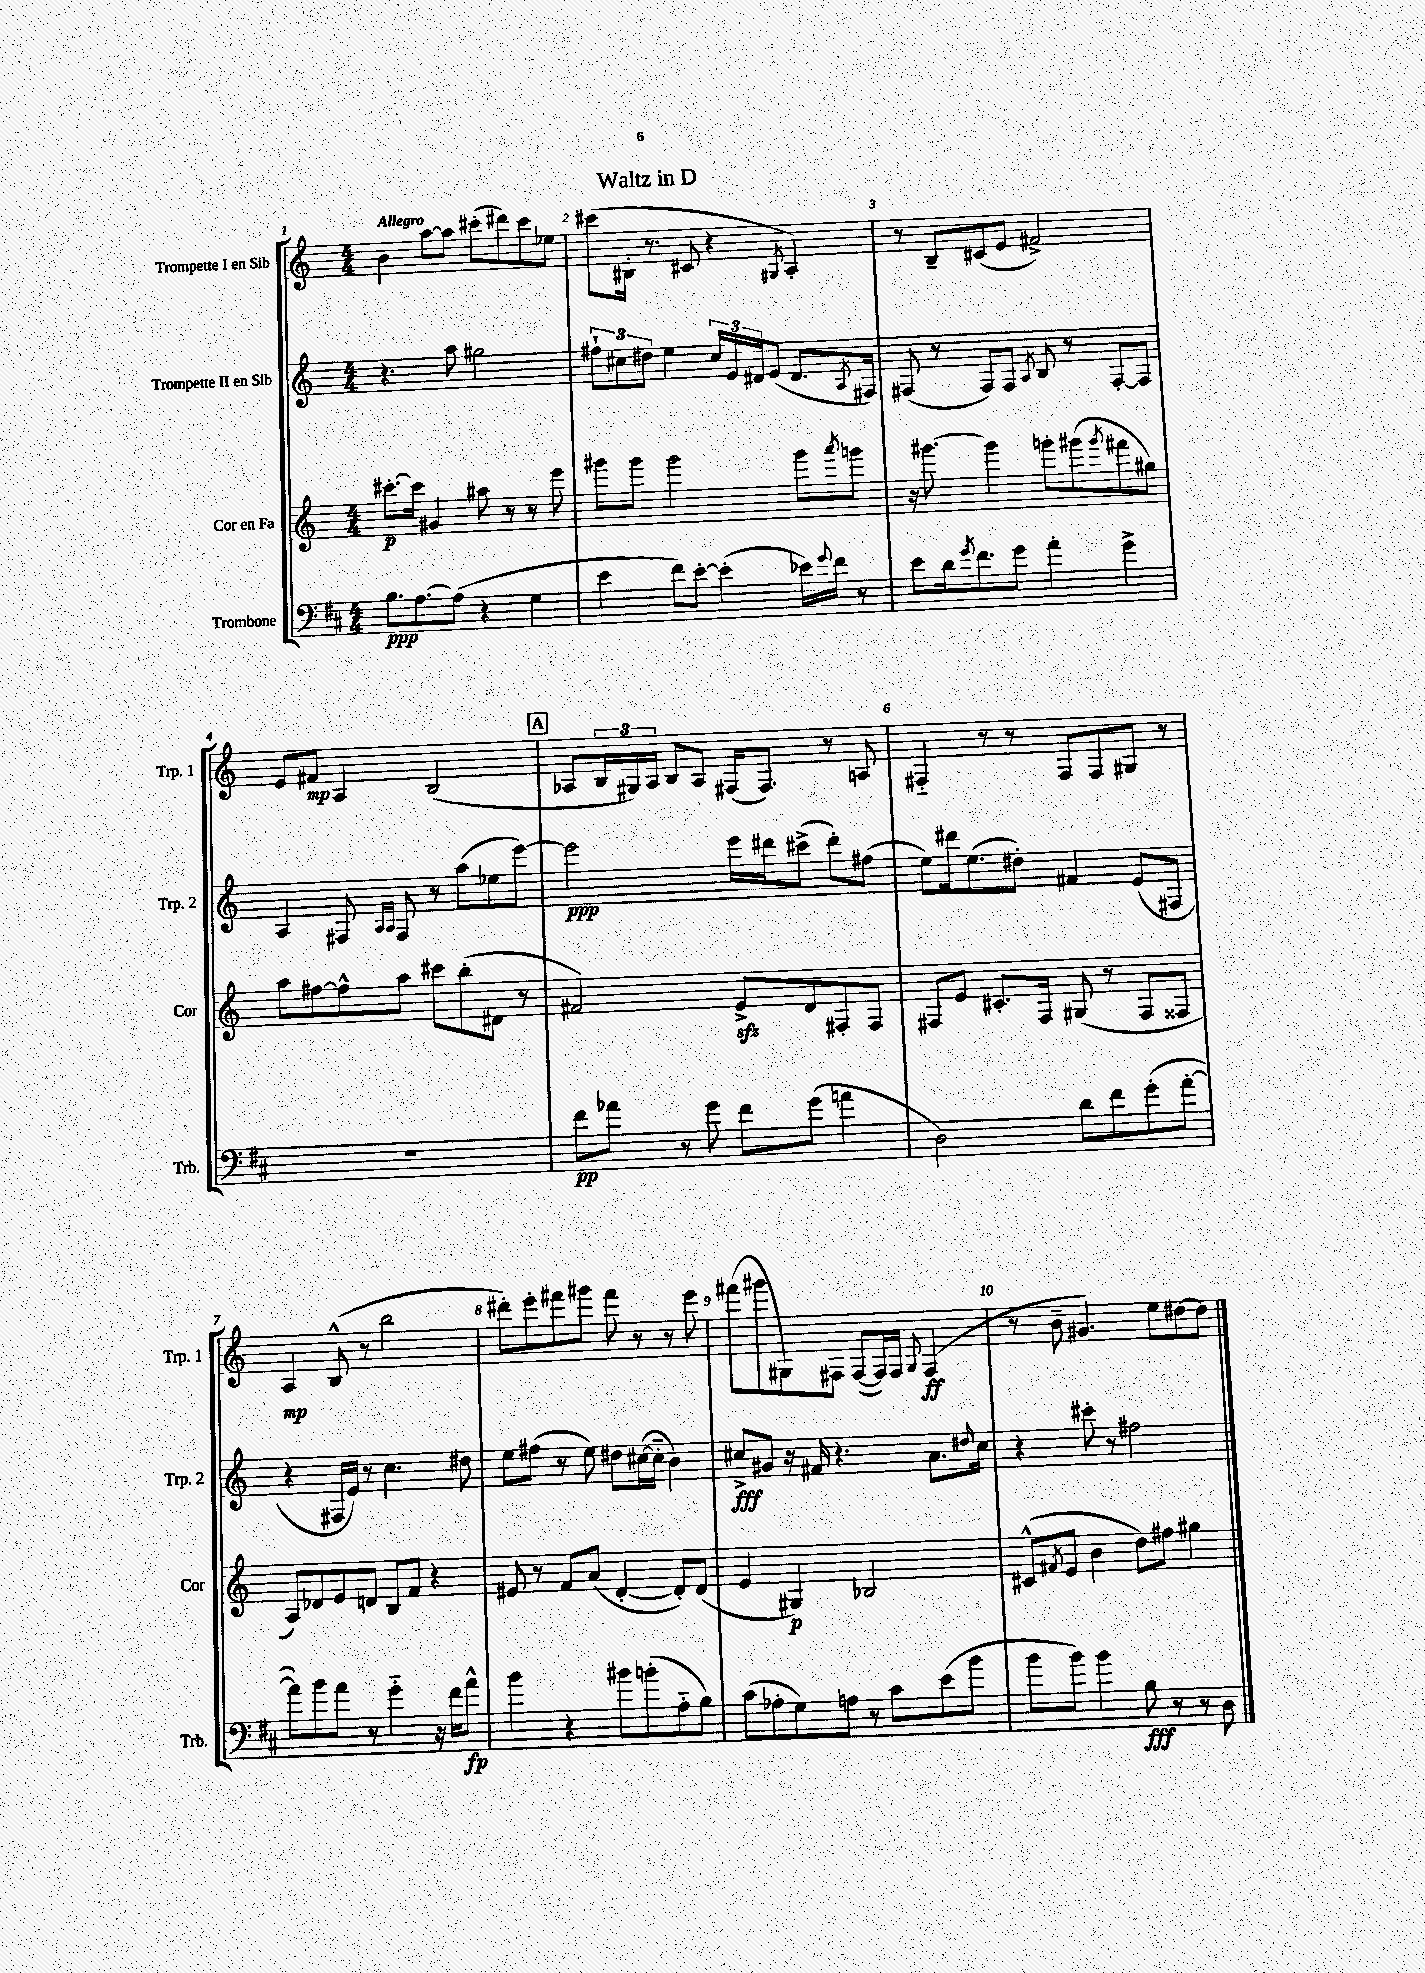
\header { title = "Waltz in D" }
<<
\new StaffGroup <<
\new Staff = "s0" \with { instrumentName = "Trompette I en Sib" shortInstrumentName = "Trp. 1" } {
    \clef treble \key c \major \numericTimeSignature \time 4/4 \tempo "Allegro"
    b'4 a''8~ a''8 cis'''8-.( dis'''8) cis'''8 ees''8 |
    cis'''8( bis16-. r8. cis'8 r4 \acciaccatura { gis8 } a4-.) |
    r8 b8-- cis'8( e'8 fis'2->) |
    e'8 fis'8\mp a4 b2( |
    \mark \markup { \box "A" } aes8 \tuplet 3/2 { b16 gis16) aes16 } b8 aes8 fis16( fis8.) r8 a8 |
    fis4-_ r8 r8 fis8 fis8 gis8 r8 |
    a4\mp b8-^( r8 b''2 |
    dis'''8-.) e'''8-. fis'''8 gis'''8 fis'''8 r8 r8 e'''8 |
    fis'''8( gis'''8 gis8) fis8 fis8~( fis16) fis16 \appoggiatura { gis8 } fis4\ff( |
    r8 b'8-- gis'4.) e''8 dis''8~ dis''8 \bar "|." |
}
\new Staff = "s1" \with { instrumentName = "Trompette II en Sib" shortInstrumentName = "Trp. 2" } {
    \clef treble \key c \major \numericTimeSignature \time 4/4
    r4. a''8 gis''2 |
    \tuplet 3/2 { fis''8-! cis''8 dis''8 } e''4 \tuplet 3/2 { cis''16 e'16 dis'16 } e'8( dis'8. \acciaccatura { a8 } fis16) |
    fis8( r8 fis8) fis8 \acciaccatura { a8 } b8 r8 fis8~-. fis8 |
    a4 fis8 \grace { a16 a16 } fis8 r8 a''8( ees''8 e'''8~) |
    \mark \markup { \box "A" } e'''2\ppp e'''16 dis'''16 cis'''8->( dis'''8-.) fis''8( |
    e''8) dis'''16 e''8.( dis''8-.) fis'4 e'8( fis8 |
    r4 fis16 e'16) r8 c''4. dis''8 |
    e''8 fis''8( r8 e''8) dis''8 cis''16~( cis''16-_ b'4) |
    cis''8->\fff gis'8 r16 fis'16 r4. a'8. \grace { dis''16 } cis''16 |
    r4 cis'''8-. r8 fis''2 \bar "|." |
}
\new Staff = "s2" \with { instrumentName = "Cor en Fa" shortInstrumentName = "Cor" } {
    \clef treble \key c \major \numericTimeSignature \time 4/4
    cis'''8.~-.\p cis'''16 gis'4 ais''8 r8 r8 e'''8 |
    gis'''8 gis'''8 gis'''2 gis'''8 \acciaccatura { a'''8 } g'''8 |
    r16 gis'''8.~ gis'''4 g'''8-. gis'''8( \acciaccatura { gis'''8 } fis'''8 gis''8) |
    a''8 fis''8~ fis''8-^ a''8 cis'''8 b''8-.( dis'8 r8 |
    \mark \markup { \box "A" } fis'2) e'8->\sfz d'8 fis8-. fis8 |
    fis8 e'8 cis'8.-. fis16 gis8( r8 fis8 fisis8 |
    a8) des'8 e'8 d'8 b8 f'8 r4 |
    eis'8 r8 f'8 a'8( d'4~-. d'8-.) d'8( |
    e'4 gis4\p) bes2 |
    cis'8-^( \acciaccatura { fis'8 } e'8 b'4 d''8) fis''8 gis''4 \bar "|." |
}
\new Staff = "s3" \with { instrumentName = "Trombone" shortInstrumentName = "Trb." } {
    \clef bass \key d \major \numericTimeSignature \time 4/4
    b8.\ppp a8.~ a8( r4 g4 |
    e'4 fis'8) e'8~-. e'4-.( ees'16) \appoggiatura { g'8 } fis'16 r8 |
    e'8 d'16 \acciaccatura { g'8 } fis'8. g'8 a'4-. g'4-> |
    R1 |
    \mark \markup { \box "A" } fis'8\pp aes'8 r8 g'8 fis'8 g'8( a'4 |
    d2) d'8 fis'8 g'8-.( a'8~-. |
    a'8) b'8 a'8 r8 g'4-_ r16 fis'16 a'8-^\fp |
    b'4 r4 bis'8 b'8-.( a8-_ b8) |
    cis'8( aes8-. g8) a8 r8 cis'8 e'8( b'8 |
    b'8 b'8) b'4 b8\fff r8 r8 d8 \bar "|." |
}
>>
>>
\layout { \context { \Score \override BarNumber.break-visibility = ##(#f #t #t) barNumberVisibility = #all-bar-numbers-visible } }
